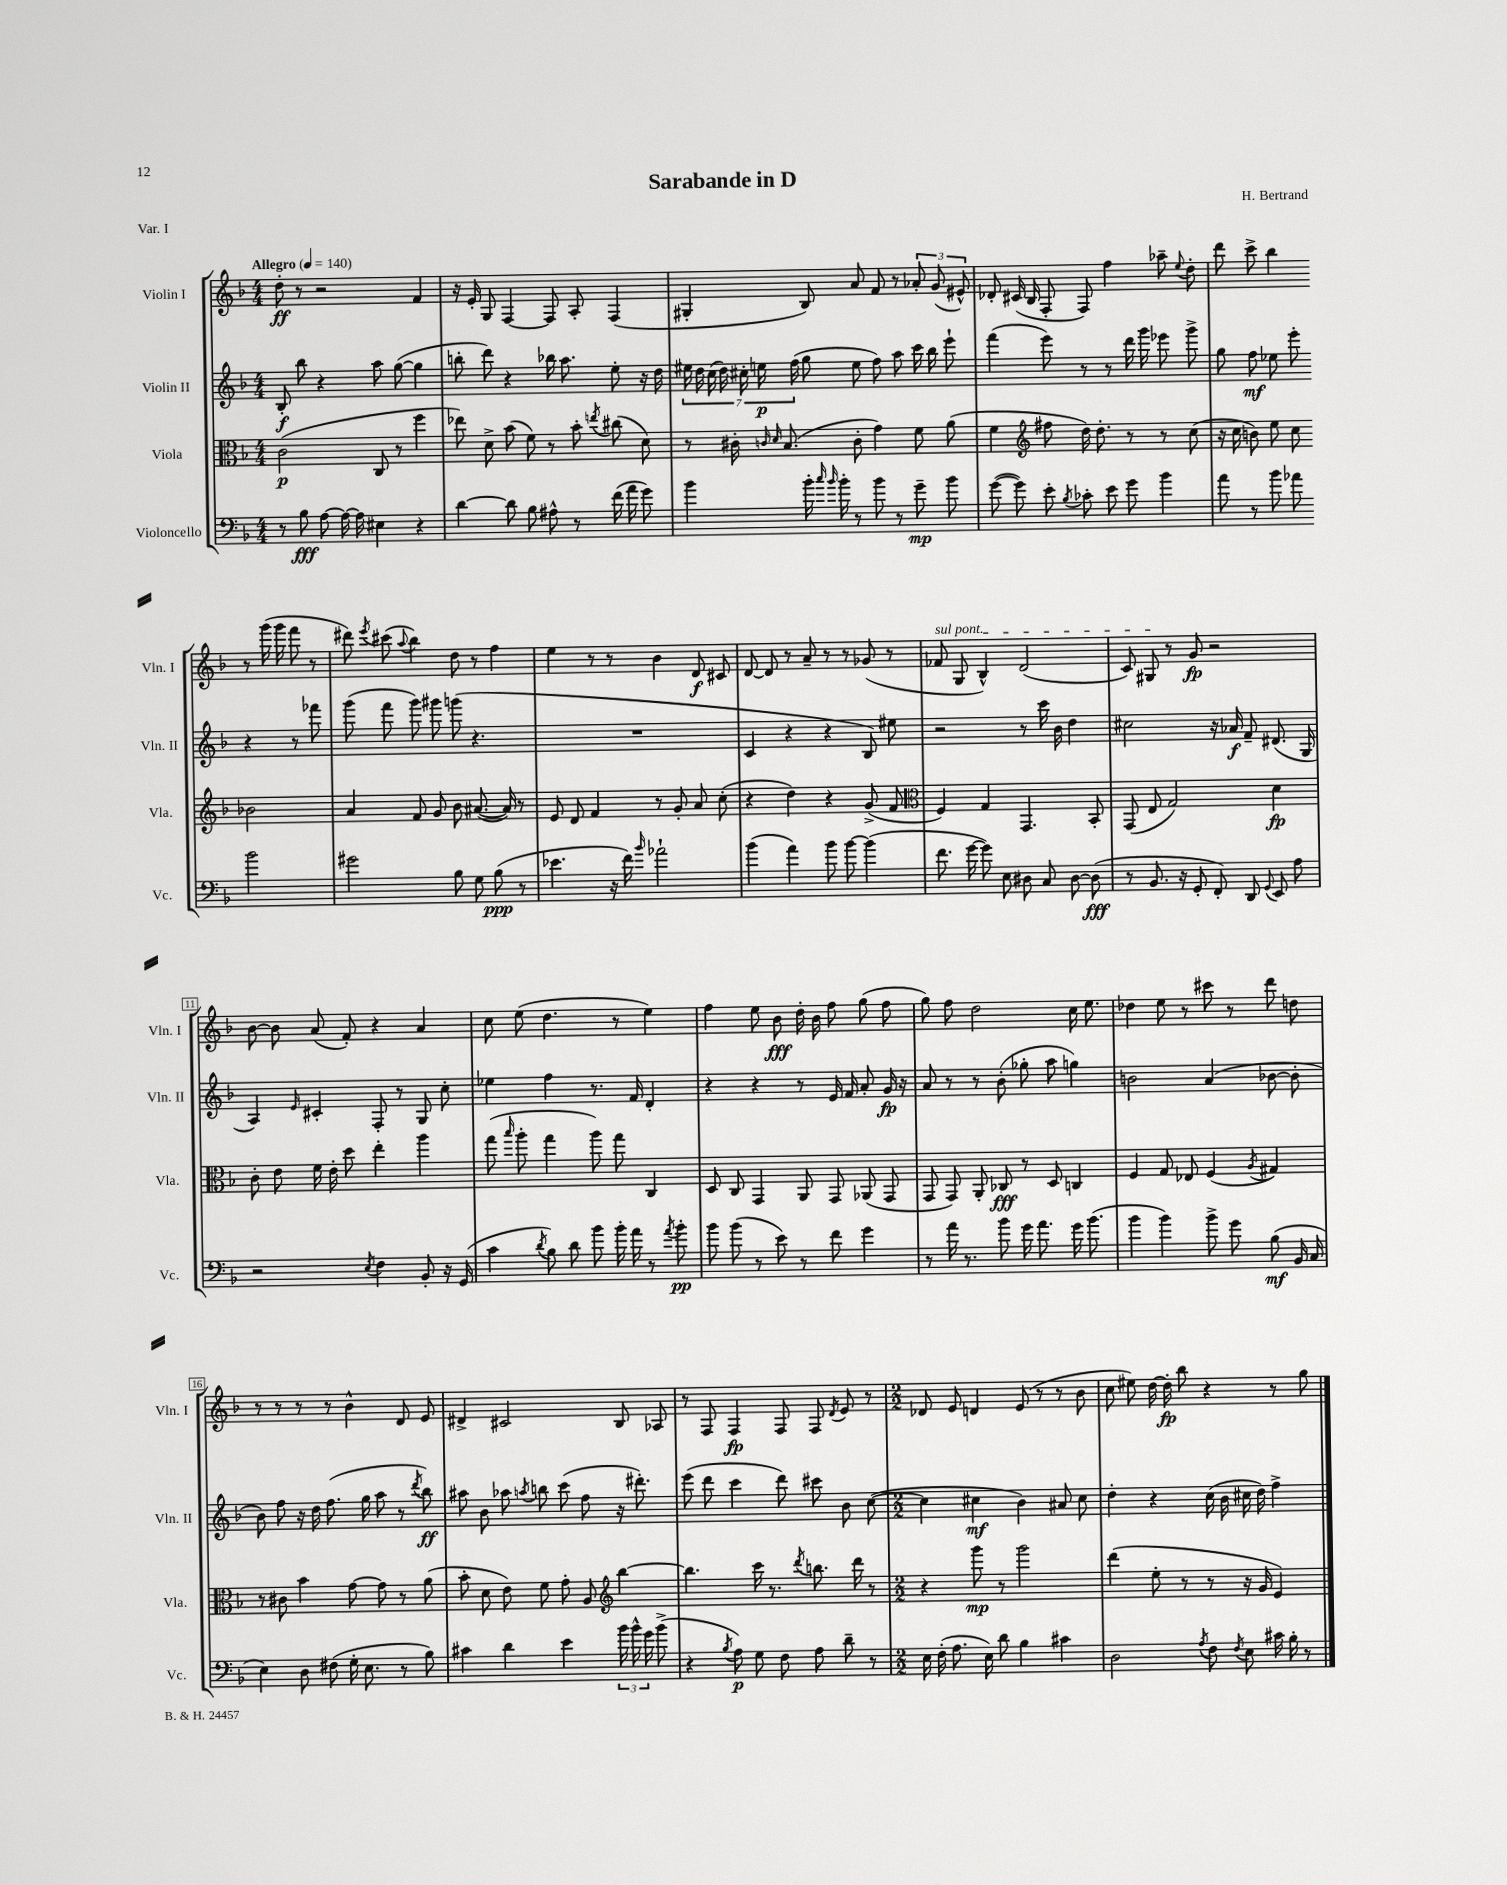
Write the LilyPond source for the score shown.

\header { title = "Sarabande in D" composer = "H. Bertrand" piece = "Var. I" }
<<
\new StaffGroup <<
\new Staff = "s0" \with { instrumentName = "Violin I" shortInstrumentName = "Vln. I" } {
    \clef treble \key f \major \numericTimeSignature \time 4/4 \tempo "Allegro" 4 = 140
    \autoBeamOff d''8-.\ff r8 r2 f'4 |
    r16 e'16-. g8 f4~ f8 a8-. f4( |
    gis4-. bes8) a'8 f'8 r8 \tuplet 3/2 { aes'8-. g'8( eis'8-^) } |
    des'8-. cis'16( bes16 f8-. f8) f''4 aes''8-- \appoggiatura { e''8 } d''8-. |
    d'''8 c'''8-> bes''4 r8 g'''16( g'''16 f'''8 r8 |
    dis'''8) \acciaccatura { e'''8 } cis'''8( \appoggiatura { a''8 } bes''4) d''8 r8 f''4 |
    e''4 r8 r8 bes'4 d'8\f cis'8 |
    d'8~ d'8 r8 a'8-- r8 r8 ges'8( r8 |
    \once \override TextSpanner.bound-details.left.text = \markup { \italic "sul pont." } fes'8\startTextSpan g8 bes4-^) d'2( |
    c'8) gis8\stopTextSpan r8 g'8\fp r2 |
    bes'8~ bes'8 a'8( f'8-.) r4 a'4 |
    c''8 e''8( d''4. r8 e''4) |
    f''4 e''8 bes'8\fff d''16-. bes'16 f''8 g''8( f''8 |
    g''8) f''8 d''2 c''16 e''8. |
    des''4 e''8 r8 cis'''8 r8 d'''8 d''8 |
    r8 r8 r8 r8 bes'4-^ d'8 e'8 |
    dis'4-> cis'2 bes8 aes8 |
    r8 f8 f4\fp f8 f8 \acciaccatura { d'8 } e'8 r8 |
    \numericTimeSignature \time 2/2 des'8 e'8 d'4 e'8( r8 r8 bes'8 |
    c''8 eis''8) d''16~ d''16-.\fp bes''8 r4 r8 g''8 \bar "|." |
}
\new Staff = "s1" \with { instrumentName = "Violin II" shortInstrumentName = "Vln. II" } {
    \clef treble \key f \major \numericTimeSignature \time 4/4
    \autoBeamOff bes8-.\f bes''8 r4 a''8 g''8~( g''4 |
    b''8-. d'''8) r4 bes''16 a''8. e''8-. r16 d''16 |
    \tuplet 7/4 { eis''16 d''16 c''16( d''16) cis''16-. e''16\p f''16( } g''8 e''8 f''8) a''8 c'''16 bes''16 e'''8-! |
    f'''4( e'''8) r8 r8 d'''16 g'''16 ees'''8 g'''8-> |
    g''8 f''8\mf ees''8 e'''8-. r4 r8 fes'''8 |
    g'''8( f'''8 g'''8) gis'''8 g'''8( r4. |
    R1 |
    c'4 r4 r4 bes8) eis''8 |
    r2 r8 c'''16 bes'16 d''4 |
    cis''2 r16 aes'16\f f'8-- dis'8.( g16 |
    a4) \grace { e'16 } cis'4-. f8-. r8 g8 c''8-. |
    ees''4 f''4 r8. f'16 d'4-. |
    r4 r4 r8 e'16 f'16 a'8-. g'16\fp r16 |
    a'8 r8 r8 bes'8-.( ges''8-. a''8 g''4) |
    b'2 a'4( bes'8~ bes'8-. |
    bes'8) f''8 r16 d''16 f''8.( g''16 a''8 r8 \acciaccatura { d'''8 } bes''8\ff) |
    ais''8 bes'8 aes''8 \acciaccatura { a''8 } b''8 c'''8( f''8 r16 dis'''8.-.) |
    e'''8( d'''8 c'''4 d'''8) cis'''8 bes'8 c''8~( |
    \numericTimeSignature \time 2/2 c''4 cis''4\mf bes'4) ais'8 cis''8 |
    d''4-. r4 c''16( bes'16 cis''16 d''16) f''4-> \bar "|." |
}
\new Staff = "s2" \with { instrumentName = "Viola" shortInstrumentName = "Vla." } {
    \clef alto \key f \major \numericTimeSignature \time 4/4
    \autoBeamOff c'2\p( c8 r8 f''4 |
    ees''8) d'8-> bes'8( f'8) r8 bes'8-. \acciaccatura { e''8 } cis''8( d'8) |
    r8 cis'16-. \grace { c'16 d'16 } bes8.( c'8-. g'4) f'8 a'8( |
    f'4 \clef treble fis''8 d''16) d''8.-. r8 r8 c''8( |
    r16 c''16 b'8) e''8 c''8 bes'2 |
    a'4 f'8 g'8 bes'8 ais'8.~( ais'16) r8 |
    e'8 d'8 f'4 r8 g'8-. a'8 c''8-.( |
    r4 d''4) r4 g'8->( f'8 |
    \clef alto f4) g4 g,4. bes,8-. |
    g,8( e8 g2) d'4\fp |
    c'8-. e'8 f'16 e'16-. d''8 e''4-. a''4 |
    g''8( \grace { bes''16 } a''8-. g''4 a''8) g''8 c4 |
    d8 c8 g,4 a,8 g,8 aes,8( g,8 |
    g,8 g,8) a,8-. ces8\fff r8 d8 c4 |
    f4 g8 ees8 f4( \acciaccatura { a8 } gis4) |
    r8 cis'8 bes'4 g'8~ g'8 r8 a'8( |
    bes'8-. d'8 e'8) f'8 g'8-. a8 \clef treble bes''4~ |
    bes''4. c'''16 r8. \acciaccatura { d'''8 } b''8. d'''16 r8 |
    \numericTimeSignature \time 2/2 r4 g'''8\mp r8 g'''2 |
    d'''4( e''8-. r8 r8 r16 g'16 e'4) \bar "|." |
}
\new Staff = "s3" \with { instrumentName = "Violoncello" shortInstrumentName = "Vc." } {
    \clef bass \key f \major \numericTimeSignature \time 4/4
    \autoBeamOff r8 bes8\fff a8~ a16~ a16 eis4 r4 |
    d'4~ d'8 bes8 ais8-^ r8 f'16( a'16 g'8) |
    bes'4 bes'16-. \grace { c''16 bes'16 } bes'16-. r8 bes'8 r8 g'8--\mp bes'8 |
    g'8~( g'8) e'8-. \acciaccatura { bes8 } ces'8-. e'8 g'8 bes'4 |
    a'8 r8 bes'8 aes'8 bes'2 |
    gis'2 bes8 g8 bes8\ppp( r8 |
    ees'4. r16 f'16) \grace { bes'16 } aes'2-! |
    bes'4( a'4) bes'8 bes'8~ bes'4( |
    f'8. g'16~ g'8) e8 dis8 c8 dis8~ dis8\fff( |
    r8 bes,8. r16 g,8-. f,8-.) d,8 \appoggiatura { g,8 } e,8 a8 |
    r2 \acciaccatura { e8 } f4 bes,8-. r16 g,16( |
    c'4 \acciaccatura { d'8 } bes8) d'8 bes'8 bes'16-. a'16 r8 \acciaccatura { a'8 } bes'8-.\pp |
    bes'8 bes'8( r8 e'8) r8 f'8 g'4 |
    r8 a'16 r8. bes'8 g'16 a'8. g'16 bes'8.( |
    bes'4 bes'4) bes'8-> g'8 bes8\mf( bes,16 c16 |
    e4) d8 fis8( g16-. e8. r8 bes8) |
    cis'4 d'4 e'4 \tuplet 3/2 { bes'16 bes'16-^ g'16 } bes'8->( |
    r4 \acciaccatura { bes8 } a8\p) g8 f8 a8 d'8-- r8 |
    \numericTimeSignature \time 2/2 e16 f16-.( a8. e16) d'8 bes4 cis'4 |
    d2 \acciaccatura { a8 } f8 \acciaccatura { f8 } e8 cis'16 bes16-. r8 \bar "|." |
}
>>
>>
\layout { \context { \Score \override BarNumber.stencil = #(make-stencil-boxer 0.1 0.3 ly:text-interface::print) } }
